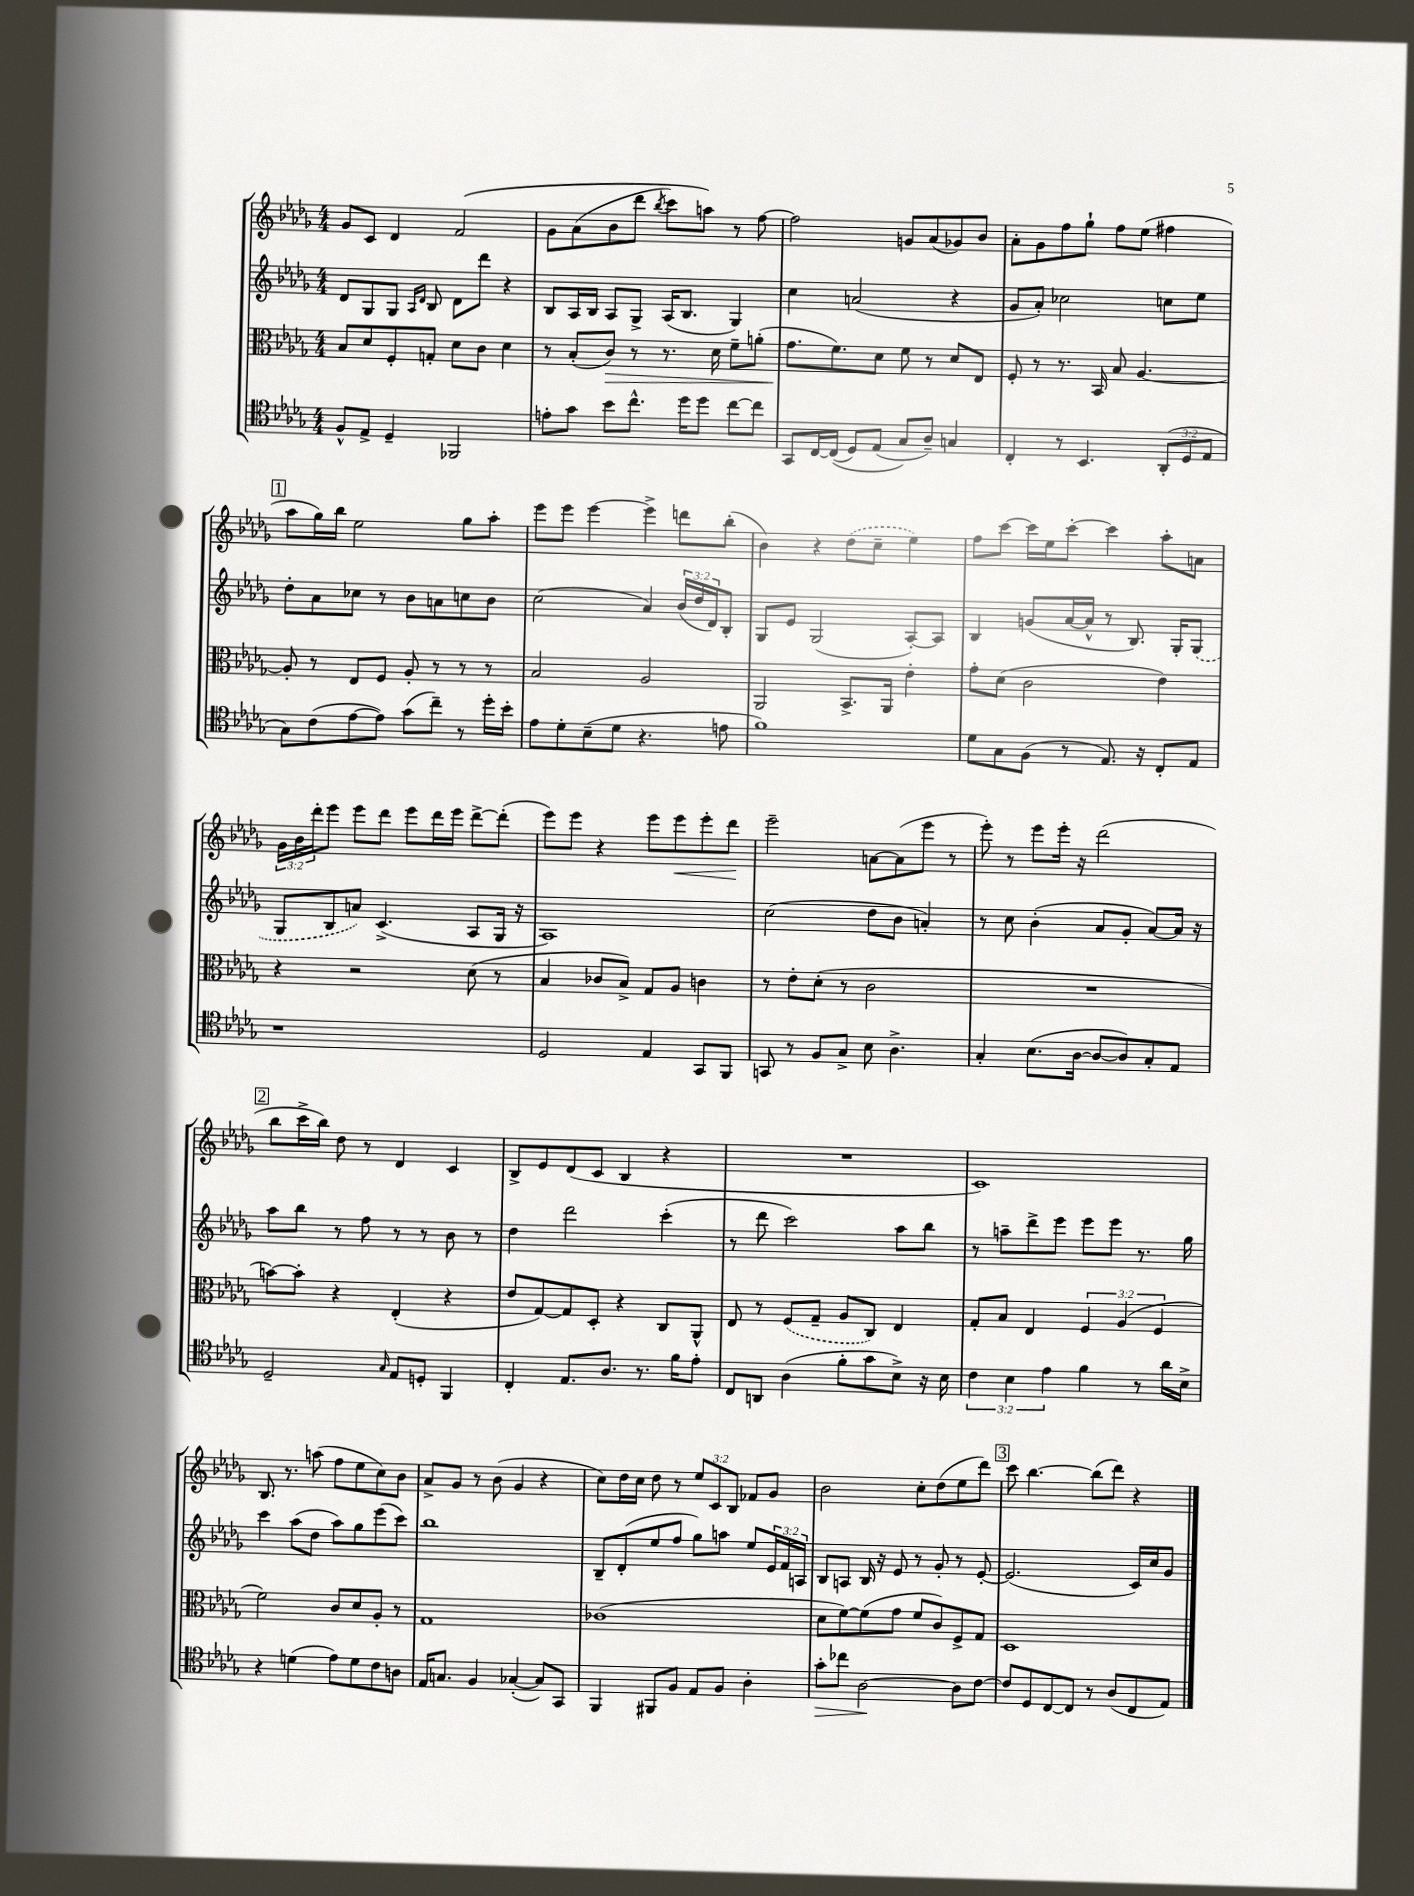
<<
\new StaffGroup <<
\new Staff = "s0" {
    \clef treble \key des \major \numericTimeSignature \time 4/4 \override Staff.TupletNumber.text = #tuplet-number::calc-fraction-text
    ges'8 c'8 des'4 f'2\( |
    ges'8 aes'8( bes'8 des'''8 \acciaccatura { bes''8 } c'''8) a''8\) r8 f''8~ |
    f''2 g'8 aes'8( ges'8) bes'8 |
    aes'8-. ges'8 f''8 ges''8-! f''8 ees''8( fis''4 |
    \mark \markup { \box "1" } aes''8 ges''16) bes''16 ees''2 ges''8 aes''8-. |
    ees'''8 ees'''8 ees'''4~ ees'''4-> d'''8 bes''8-.( |
    bes'4) r4 \once \slurDashed des''8( c''8-- ees''4) |
    f''8 c'''8~ c'''16 ees''16 c'''8~-. c'''4 aes''8-. a'8 |
    \tuplet 3/2 { ges'16 bes'16 des'''16-. } ees'''8 ees'''8 des'''8 ees'''8 des'''16 ees'''16 des'''8~-> des'''8-.( |
    ees'''8) ees'''8 r4 ees'''8 ees'''8\< ees'''8-. des'''8\! |
    ees'''2-- a'8~ a'8( ees'''8 r8 |
    ees'''8-.) r8 ees'''8 ees'''16-. r16 des'''2( |
    \mark \markup { \box "2" } bes''8 c'''16-> bes''16) des''8 r8 des'4 c'4 |
    bes8-> ees'8 des'8( c'8 bes4 r4 |
    R1 |
    c'1) |
    bes8. r8. a''8( f''8 ees''8 c''8) bes'8 |
    aes'8-> ges'8 r8 bes'8( ges'4 r4 |
    c''8) des''16 c''16 des''8 r8 \tuplet 3/2 { ees''8 c'8 bes8 } fes'8 ges'8 |
    bes'2 c''8-. des''8( ees''8 des'''8) |
    \mark \markup { \box "3" } c'''8 bes''4.~ bes''8( des'''8) r4 \bar "|." |
}
\new Staff = "s1" {
    \clef treble \key des \major \numericTimeSignature \time 4/4 \override Staff.TupletNumber.text = #tuplet-number::calc-fraction-text
    des'8 ges8 ges8 \grace { aes16 des'16 } bes8 des'8 des'''8 r4 |
    bes8 aes16 bes16 aes8 ges8-> aes16( bes8. ges4) |
    c''4 a'2( r4 |
    ges'8 aes'8-.) ces''2 c''8 ees''8 |
    \mark \markup { \box "1" } des''8-. aes'8 ces''8 r8 bes'8 a'8 c''8 bes'8 |
    c''2( aes'4) \tuplet 3/2 { bes'16( des''16 des'16) } bes8-. |
    ges8 ees'8 ges2( aes8~-.) aes8 |
    bes4 g'8( aes'16~ aes'16-^ r8 bes8.) ges16-. \once \slurDashed ges8( |
    ges8 bes8 a'8) c'4.->( aes8 ges16 r16 |
    aes1) |
    c''2( des''8 bes'8 a'4-.) |
    r8 c''8 bes'4-.( aes'8 ges'8-. aes'8~) aes'16 r16 |
    \mark \markup { \box "2" } aes''8 bes''8 r8 f''8 r8 r8 bes'8 r8 |
    des''4 des'''2 c'''4-.( |
    r8 des'''8 c'''2) aes''8 bes''8 |
    r8 a''8-- des'''8-> ees'''8 ees'''8 ees'''8 r8. ges''16 |
    c'''4 aes''8( des''8 aes''8) ges''8 ees'''8( c'''8) |
    bes''1 |
    bes8-- des'8-.( ees''8 f''8 ges''8) a''8 ees''8 \tuplet 3/2 { ees'16 f'16 a16 } |
    bes8 a8 bes16 r16 ees'8 r8 ges'8-. r8 ees'8~-. |
    \mark \markup { \box "3" } ees'2.( c'16) c''16 ges'8 \bar "|." |
}
\new Staff = "s2" {
    \clef alto \key des \major \numericTimeSignature \time 4/4 \override Staff.TupletNumber.text = #tuplet-number::calc-fraction-text
    bes8 des'8 f8-. g8-. des'8 c'8 des'4 |
    r8 bes8-.( c'8\>) r8 r8. des'16 f'8-- a'8-.( |
    ges'8.\! f'8.) des'8 f'8 r8 des'8 ees8 |
    f8-. r8 r8. bes,16 bes8 aes4.~ |
    \mark \markup { \box "1" } aes8-. r8 ees8 f8 aes8-. r8 r8 r8 |
    bes2 aes2 |
    aes,2 bes,8.-> aes,16 ees'4-. |
    ges'8-. des'8( c'2 ees'4) |
    r4 r2 des'8( r8 |
    bes4 ces'8 bes8->) ges8 aes8 c'4 |
    r8 ees'8-. des'8-.( r8 c'2 |
    R1 |
    \mark \markup { \box "2" } b'8~) b'8-. r4 ees4-.( r4 |
    ees'8 ges8~) ges8 des8-. r4 c8 aes,8-^ |
    ees8 r8 \once \slurDashed f8( ges8-- aes8 c8) ees4 |
    ges8-. bes8 ees4 \tuplet 3/2 { f4 aes4( f4 } |
    f'2) c'8 des'8 aes8-. r8 |
    ges1 |
    ces'1( |
    des'8 f'8~) f'8( ges'8 f'8 c'8) f8-> ges8 |
    \mark \markup { \box "3" } des1 \bar "|." |
}
\new Staff = "s3" {
    \clef tenor \key des \major \numericTimeSignature \time 4/4 \override Staff.TupletNumber.text = #tuplet-number::calc-fraction-text
    f8-^ ees8-> des4-- fes,2 |
    e'8-. ges'8 bes'8 c''8.-^ des''16 des''8 c''8~ c''8 |
    ges,8 c16~ c16(\( des8) ees8( ges8\) aes8--) g4 |
    c4-. r8 bes,4. \tuplet 3/2 { aes,8-.( des8 ees8 } |
    \mark \markup { \box "1" } ges8) c'8( ees'8~ ees'8) ges'8( c''8--) r8 des''16-. bes'16-. |
    ees'8 des'8-. bes8--( des'8 r4. e'8 |
    f'1) |
    des'8 ges8 f8( r8 ees8.) r16 c8-. ees8 |
    r1 |
    des2 ees4 ges,8 f,8 |
    g,8 r8 f8 ges8-> bes8 aes4.-> |
    ges4-. bes8.( aes16~ aes8~ aes8) ges8-. ees8 |
    \mark \markup { \box "2" } des2-- \grace { ges16 } ees8 d8-. f,4 |
    c4-. ees8. aes8. r8. f'16 ees'8-. |
    c8 a,8 aes4( f'8-. ges'8 bes8->) r16 bes16 |
    \tuplet 3/2 { c'4 bes4 ees'4 } f'4 r8 aes'16 bes16-> |
    r4 d'4( ees'8) d'8 c'8 a8 |
    ees16 g8. f4 ges4~-.( ges8) ges,8 |
    f,4 fis,8 f8 ees8 f8 aes4-. |
    ges'8-.\> ces''8 aes2~\! aes8 c'8~ |
    \mark \markup { \box "3" } c'8 des8 c8~ c8 r8 aes8( c8 ees8) \bar "|." |
}
>>
>>
\layout { \context { \Score \remove "Bar_number_engraver" } }
